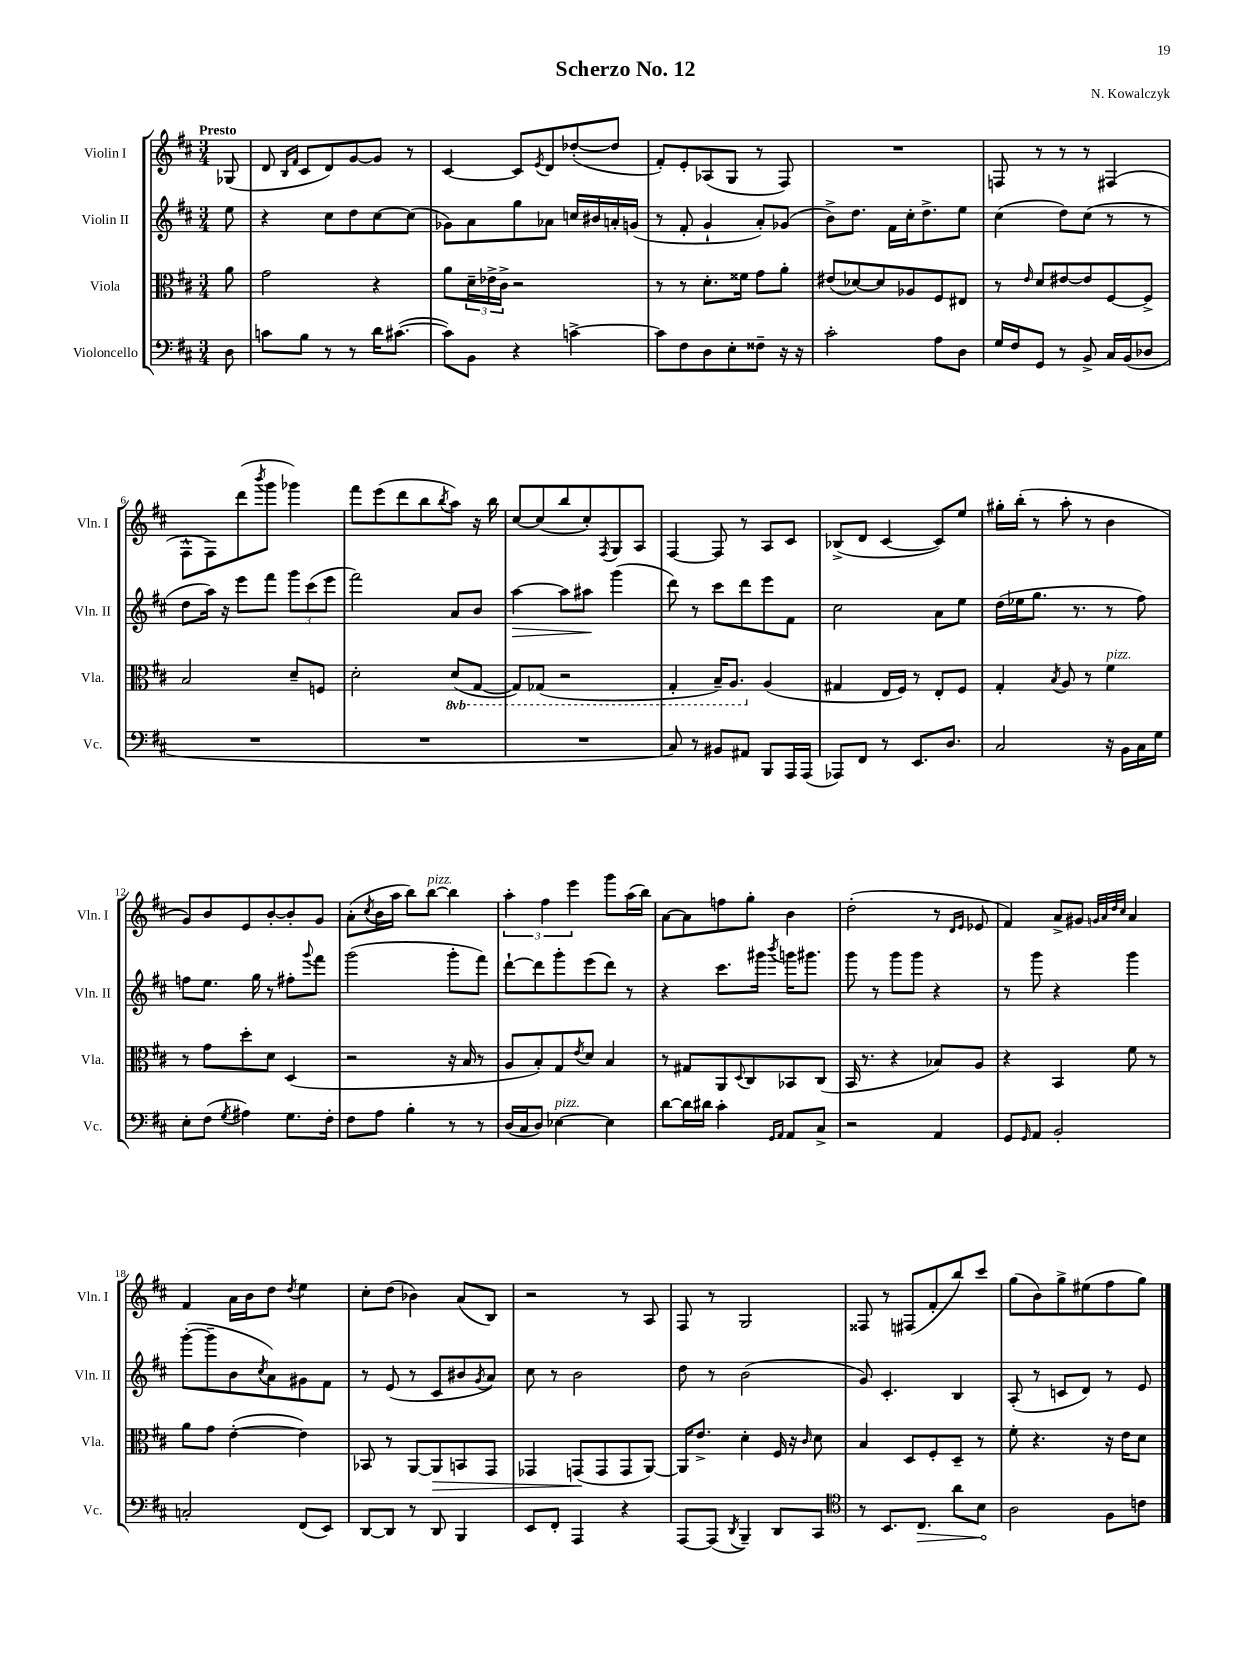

**kern	**kern	**kern	**kern
*staff4	*staff3	*staff2	*staff1
*clefF4	*clefC3	*clefG2	*clefG2
*k[f#c#]	*k[f#c#]	*k[f#c#]	*k[f#c#]
*M3/4	*M3/4	*M3/4	*M3/4
8D	8a	8ee	(8G-
=	=	=	=
8c	2g	4r	8d
.	.	.	16qqB
.	.	.	16qqf#
8B	.	.	8c#
8r	.	8cc#	8d)
8r	.	8dd	[8g
16d	4r	[8cc#	8g]
([8.c#	.	.	.
.	.	(8cc#]	8r
=	=	=	=
8c#])	8a	8g-)	[4c#
8BB	24d~	8a	.
.	24e-^	.	.
.	24c#^	.	.
4r	2r	8gg	8c#]
.	.	.	8qe
.	.	8a-	8d
[4c^	.	16cc	([8dd-'
.	.	16b#	.
.	.	16a'	8dd-]
.	.	(16g	.
=	=	=	=
8c]	8r	8r	8f#')
8F#	8r	8f#'	8e'
8D	8.d'	4g`	(8A-
8E'	.	.	8G
.	16f##	.	.
8F##~	8g	8a')	8r
16r	8a'	(8g-	8F#)
16r	.	.	.
=	=	=	=
2c#'	(8e#	8b^)	2.r
.	[8d-)	8.dd	.
.	8d-]	.	.
.	.	16f#	.
.	8A-	16cc#'	.
.	.	8.dd^	.
8A	8F#	.	.
8D	8E#	8ee	.
=	=	=	=
16G	8r	(4cc#	8F
16F#	.	.	.
.	16qqe	.	.
8GG	8d	.	8r
8r	[8e#	8dd)	8r
8BB^	8e#]	(8cc#	8r
16C#	[8F#	8r	(4F#
(16BB	.	.	.
8D-	8F#^]	8r	.
=	=	=	=
2.r	2B	8dd	8F#^^
.	.	16aa)	8F#)
.	.	16r	.
.	.	8eee	(8ddd
.	.	.	8qbbb
.	.	8fff#	8ggg
.	8d~	12ggg	4ggg-)
.	.	(12ccc#	.
.	8F	.	.
.	.	12eee	.
=	=	=	=
2.r	2d'	2fff#)	8fff#
.	.	.	(8eee
.	.	.	8ddd
.	.	.	8bb
.	.	.	8qbb
.	(8D	8a	8aa)
.	[8GG	8b	16r
.	.	.	16bb
=	=	=	=
2.r	8GG])	[4aa	[8cc#
.	(8GG-	.	(8cc#]
.	2r	8aa]	8bb
.	.	8aa#	8cc#')
.	.	.	8qF#
.	.	(4ggg	8G
.	.	.	8A
=	=	=	=
8C#)	4GG'	8ddd)	[4F#
8r	.	8r	.
8BB#	16BB~)	8ccc#	8F#]
.	8.AA	.	.
8AA#	.	8ddd	8r
8BBB	(4A	8eee	8A
16AAA	.	8f#	8c#
(16AAA	.	.	.
=	=	=	=
8AAA-)	4G#	2cc#	(8B-^
8FF#	.	.	8d
8r	16E	.	[4c#
.	16F#)	.	.
8.EE	8r	.	.
.	8E'	8a	8c#])
8.D	.	.	.
.	8F#	8ee	8ee
=	=	=	=
2C#	4G'	(16dd	16gg#'
.	.	16ee-	(16bb'
.	.	8.gg	8r
.	8qB	.	.
.	8A	.	8aa'
.	.	8.r	.
.	8r	.	8r
16r	4f#	8r	4b
16BB	.	.	.
16C#	.	8ff#)	.
16G	.	.	.
=	=	=	=
8E'	8r	8ff	8g)
(8F#	8g	8.ee	8b
8qG	.	.	.
4A#)	8dd'	.	8e
.	.	16gg	.
.	8d	8r	[8b'
8.G	(4D	8ff#'	8b']
.	.	8qqggg	.
.	.	8fff#	8g
16F#'	.	.	.
=	=	=	=
8F#	2r	(2ggg	(8a'
.	.	.	8qcc#
8A	.	.	16b
.	.	.	16aa
4B'	.	.	8bb)
.	.	.	[8bb
8r	16r	8ggg'	4bb]
.	16B	.	.
8r	8r	8fff#)	.
=	=	=	=
(16D	8A	[8ddd`	6aa'
16C#	.	.	.
8D)	8B')	8ddd]	.
.	.	.	6ff#
[4E-	8G	8ggg'	.
.	.	.	6eee
.	8qe	.	.
.	8d	(8eee	.
4E-]	4B	8ddd)	8ggg
.	.	8r	(16aa
.	.	.	16bb)
=	=	=	=
[8d	8r	4r	[8a
16d]	8G#	.	8a]
16d#	.	.	.
4c#'	8AA	8.ccc#	8ff
.	8qqD	.	.
.	8C#	.	8gg'
.	.	16ggg#	.
16qqGG	.	.	.
16qqAA	.	8qbbb	.
8AA	8BB-	16ggg	4b
.	.	8.ggg#	.
8C#^	(8C#	.	.
=	=	=	=
2r	16BB	8ggg	(2dd'
.	8.r	.	.
.	.	8r	.
.	4r	8ggg	.
.	.	8ggg	.
4AA	8B-)	4r	8r
.	.	.	16qqd
.	.	.	16qqe
.	8A	.	8e-
=	=	=	=
8GG	4r	8r	4f#)
16qqGG	.	.	.
8AA	.	8ggg	.
2BB'	4BB	4r	8a^
.	.	.	8g#
.	.	.	32qqg
.	.	.	32qqa
.	.	.	32qqdd
.	.	.	32qqcc#
.	8f#	4ggg	4a
.	8r	.	.
=	=	=	=
2C'	8a	([8ggg'	4f#
.	8g	8ggg~]	.
.	([4e'	8b	16a
.	.	.	16b
.	.	8qcc#	.
.	.	8a)	8dd
.	.	.	8qdd
(8FF#	4e])	8g#	4ee
8EE)	.	8f#	.
=	=	=	=
[8DD	8BB-	8r	8cc#'
8DD]	8r	(8e	(8dd
8r	[8AA	8r	4b-)
8DD	8AA]	8c#	.
4BBB	8BB	8b#	(8a
.	.	8qg	.
.	8GG	8a)	8B)
=	=	=	=
8EE	4GG-	8cc#	2r
8FF#'	.	8r	.
4AAA	(8GG	2b	.
.	8GG	.	.
4r	8GG	.	8r
.	[8AA)	.	8A
=	=	=	=
[8AAA	16AA]	8dd	8F#
.	8.e^	.	.
(8AAA]	.	8r	8r
8qDD	.	.	.
4BBB~)	4d'	(2b	2G
8DD	16F#	.	.
.	16r	.	.
.	16qqc#	.	.
8CC#	8d	.	.
=	=	=	=
*clefC4	*	*	*
8r	4B	8g)	8F##
8.BB	.	4.c#'	8r
.	8D	.	(8F#
8.C#	.	.	.
.	8F#'	.	8f#'
8a	8D~	4B	8bb)
8B	8r	.	8ccc#
=	=	=	=
2A	8f#'	(8A'	(8gg
.	4.r	8r	8b)
.	.	8c	8gg^
.	.	8d)	(8ee#
8F#	16r	8r	8ff#
.	16e	.	.
8c	8d	8e	8gg)
==	==	==	==
*-	*-	*-	*-
